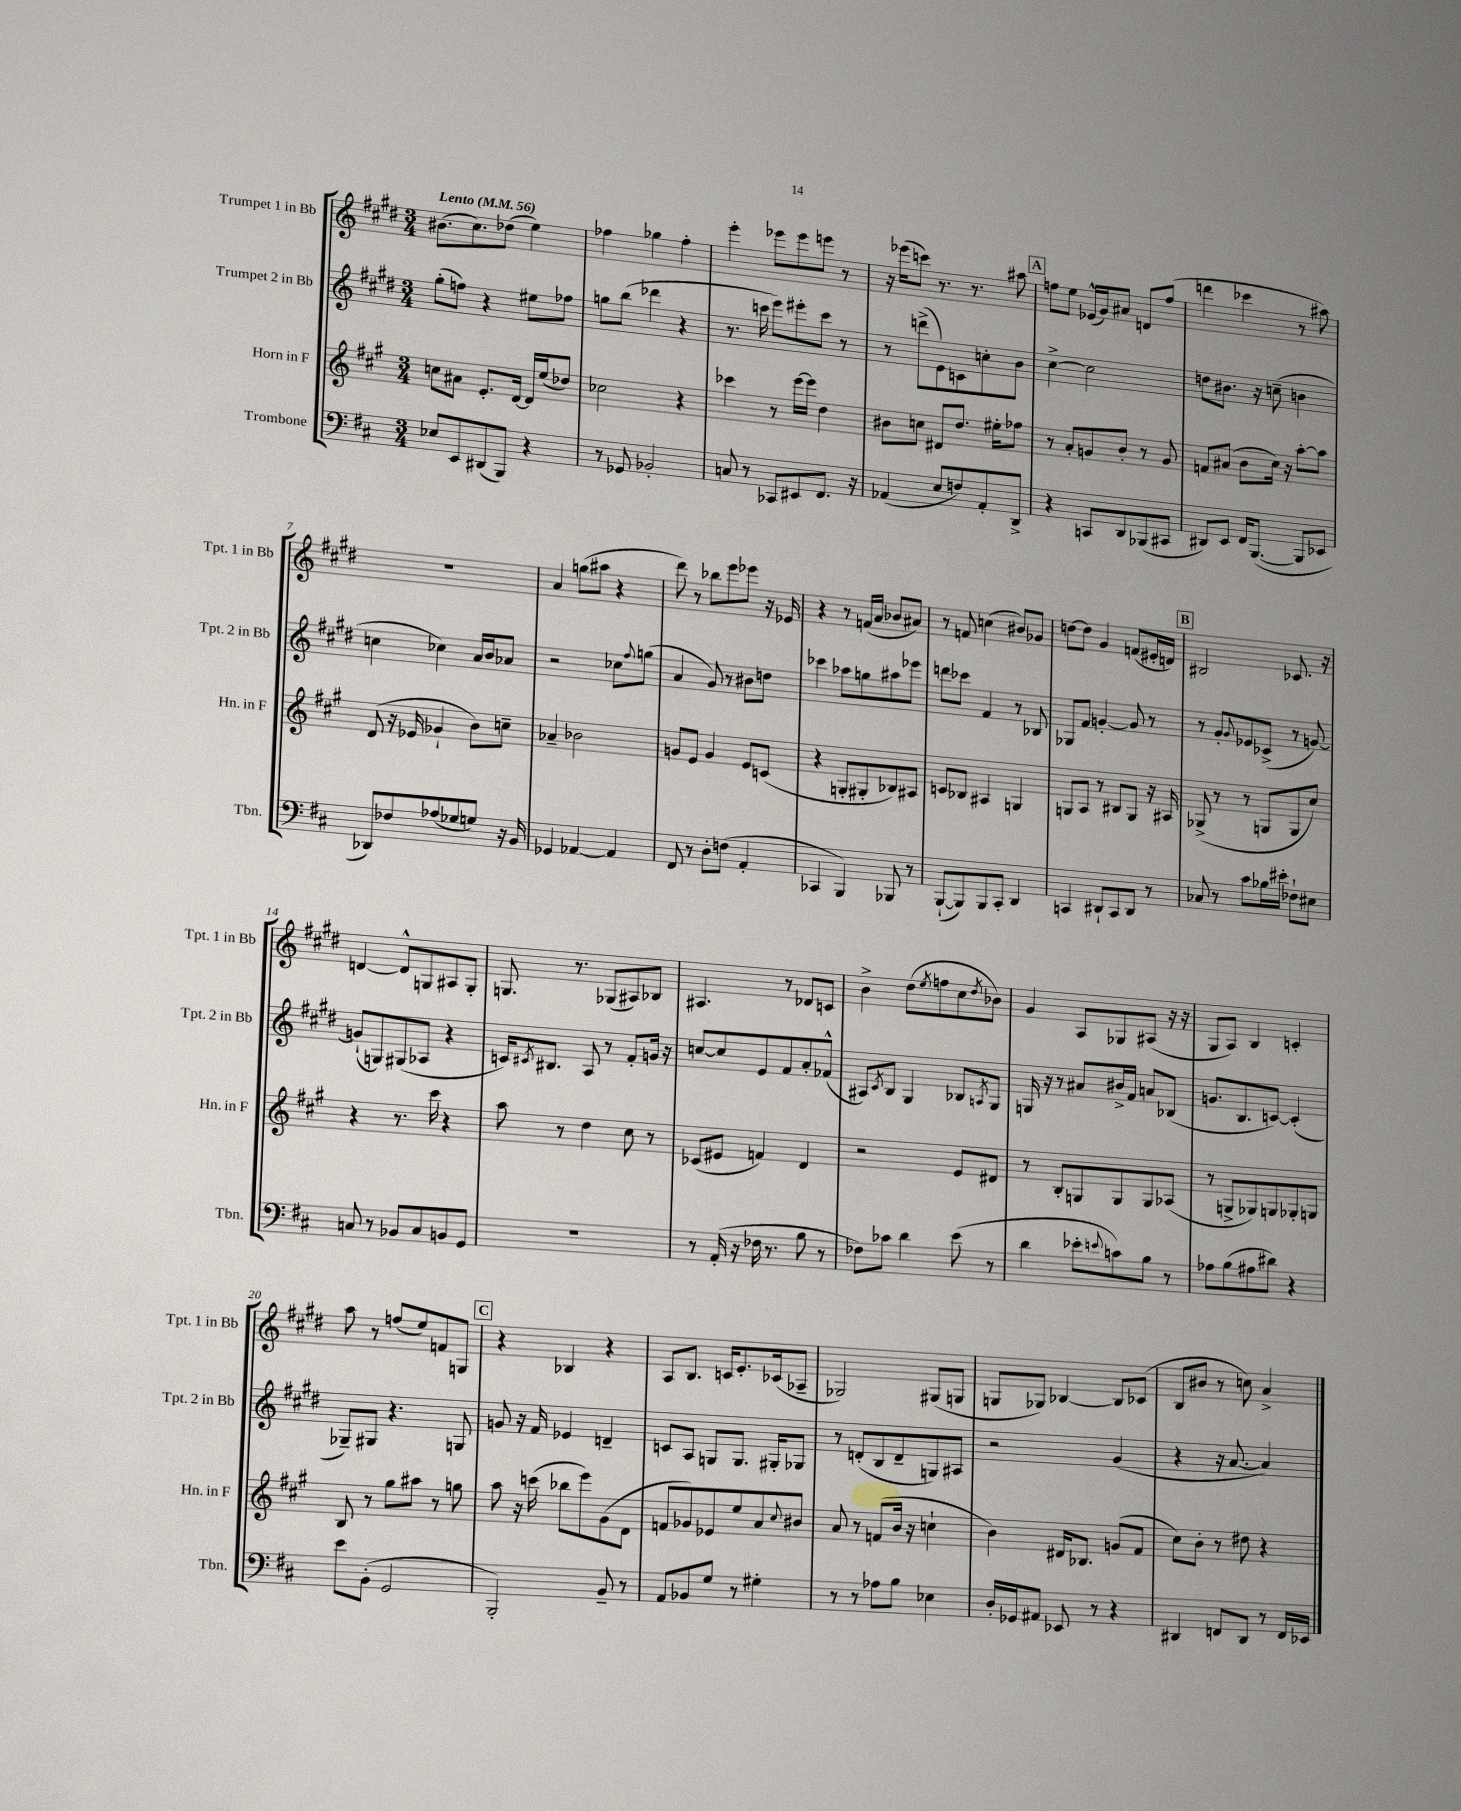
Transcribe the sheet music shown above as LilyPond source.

<<
\new StaffGroup <<
\new Staff = "s0" \with { instrumentName = "Trumpet 1 in Bb" shortInstrumentName = "Tpt. 1 in Bb" } {
    \clef treble \key e \major \numericTimeSignature \time 3/4 \tempo "Lento" 4 = 56
    bis'8.( cis''8.) des''8( e''4) |
    fes''4 ges''4 fes''4-. |
    e'''4-. ees'''8 ees'''8 e'''8 r8 |
    r16 ees'''16( c'''8) r8. r8. ais''8 |
    \mark \markup { \box "A" } f''8 e''8 ees'16-^( gis'16) ais'8 d'8 f''8( |
    d'''4 ces'''4 r8 ais''8) |
    R2. |
    a'4 g''8( ais''8 r4 |
    dis'''8) r8 bes''8 e'''8 ees'''8 r16 ees'16 |
    r4 r8 f'16( a'16 bes'8 ais'8) |
    r8 f'8 c''4( bis'8) ges'8 |
    d''8~ d''8 gis'4 f'8( eis'16-. d'16) |
    \mark \markup { \box "B" } bis2 ces'8. r16 |
    d'4~ d'8-^ g8 ais8 g8-. |
    g8. r8. ges8( ais8) bes8 |
    ais4. r8 des'8 c'8 |
    b'4-> dis''8( \acciaccatura { e''8 } f''8 cis''8 \acciaccatura { dis''8 } bes'8) |
    gis'4 a8 ges8 ais8( r16 r16 |
    gis8 a8) b4 c'4-. |
    a''8 r8 f''8( e''8) f'8 g8 |
    \mark \markup { \box "C" } r4 bes4 r4 |
    a8 b8. c'16 e'8.-. ces'16( aes8-- |
    ges2) gis8( g8 |
    g8 ges8) bes4~ bes8 ces'8( |
    b8 bis'8 r8 c''8) a'4-> \bar "|." |
}
\new Staff = "s1" \with { instrumentName = "Trumpet 2 in Bb" shortInstrumentName = "Tpt. 2 in Bb" } {
    \clef treble \key e \major \numericTimeSignature \time 3/4
    gis''8-.( f''8) r4 eis''8 fes''8 |
    g''8 b''8( des'''4 r4 |
    r8. c'''16 e'''8) eis'''8-. c'''8 r8 |
    r8 d'''8->( e'8) c'8 c''8-. b'8 |
    \mark \markup { \box "A" } cis''4~-> cis''2 |
    d''8 bis'8. r16 c''8--( b'4 |
    c''4 ces''4) a'16 b'16 aes'8 |
    r2 ces''8 \appoggiatura { fis''8 } g''8( |
    a'4 gis'8) r8 bis'8 d''8 |
    ces'''4 aes''8 g''8 ais''8 ees'''8 |
    d'''8 ces'''8 fis'4 r8 bes8 |
    ges8 fis'8 g'4~-. g'8 r8 |
    \mark \markup { \box "B" } r8 gis'8-. \appoggiatura { gis'8 } ees'8 ces'8->( r8 g'8~) |
    g'8-!( g8) gis8( aes8 r4 |
    c'16) \acciaccatura { cis'8 } bis8. a8 r8 fis'8-. g'16 r16 |
    c''8~ c''8 e'8 fis'8 a'8-. fes'8-^( |
    ais8) \acciaccatura { cis'8 } b8 gis4 bes8 \acciaccatura { a8 } gis8 |
    g16 r16 r8 ais'8 bis'16-> fis'16 a'8 bes8( |
    g'8. b8. c'8~) c'4-.( |
    ges8--) gis8 r4. g8 |
    \mark \markup { \box "C" } g'8 r16 fis'16 ees'4 d'4-- |
    c'8 a8 g8 g8. gis16-. ges8 |
    r8 d'8-.( b8 d'8-- g8) ais8 |
    r2 gis'4( |
    r4 r16 a'8.~ a'4) \bar "|." |
}
\new Staff = "s2" \with { instrumentName = "Horn in F" shortInstrumentName = "Hn. in F" } {
    \clef treble \key a \major \numericTimeSignature \time 3/4
    c''8 ais'8 e'8.-. d'16~ d'16 e''16( des''8) |
    ces''2 r4 |
    ces'''4 r8 e'''16~ e'''16 d''4 |
    bis'8 c''8 dis'8 d''8. eis''16-. fes''8 |
    \mark \markup { \box "A" } r8 a'8-. g'8 b'8-. r8 g'8 |
    f'8 ais'8( b'8 cis''16) r16 a''8~-. a''8 |
    d'8( r16 ees'16 ges'4-! b'8) c''8-- |
    aes'4-- bes'2 |
    g'8 e'8 g'4 e'8 c'8( |
    r4 g8-. gis8-. bes8) ais8 |
    c'8 bes8 ais4 g4 |
    g8 a8 r8 bis8 g8 r16 ais16 |
    \mark \markup { \box "B" } ges8->( r8 r8 g8 g8 cis''8) |
    r4 r8. cis'''16 r4 |
    a''8 r8 d''4 cis''8 r8 |
    ces'8( eis'8 f'4) d'4 |
    r2 e'8 dis'8 |
    r8 b8-. g8 g8 g8 aes8( |
    r8 g8-> ges8) g8 ges8-. g8 |
    b8 r8 gis''8 ais''8 r8 g''8 |
    \mark \markup { \box "C" } a''8 r16 c'''16( bes''8 e'''8) gis'8( d'8 |
    f'8 ges'8) ees'8 e''8 a'8 \appoggiatura { cis''8 } bis'8 |
    a'8 r8 f'8( b'16 r16 c''4-! |
    b'4) dis'16 bes8. g'8( fis'8 |
    cis''8) b'8-. r8 dis''8 r4 \bar "|." |
}
\new Staff = "s3" \with { instrumentName = "Trombone" shortInstrumentName = "Tbn." } {
    \clef bass \key d \major \numericTimeSignature \time 3/4
    ees8 e,8 dis,8( b,,8) r4 |
    r8 ges,8 bes,2-. |
    c8 r8 ces,8 eis,8 fis,8. r16 |
    aes,4( e8 f8) aes,8-. d,8-> |
    \mark \markup { \box "A" } r4 c,8 d,8 bes,,8( cis,8 |
    dis,8) e,8 fis,16 b,,8.~( b,,8 ees,8 |
    des,8) fes8 aes8( ges8 g8) r16 b,16 |
    ges,4 aes,4~ aes,4 |
    fis,8 r8 d8-. f8( a,4-. |
    ces,4 b,,4) bes,,8 r8 |
    b,,8~-!( b,,8) b,,8 cis,8-. d,4 |
    c,4 dis,8-! c,8 dis,8 r8 |
    \mark \markup { \box "B" } ces8 r8 cis'8 bes16 eis'16-. fes8-! eis8 |
    c8 r8 bes,8 c8 b,8 g,8 |
    R2. |
    r8 a,16-.( r16 fes16 r8. b8 r8 |
    fes8) ces'8 d'4 e'8( r8 |
    d'4 ees'8-. \appoggiatura { e'8 } c'8) b8 r8 |
    aes8 b8( ais8 dis'8) r4 |
    e'8 b,8-.( g,2 |
    \mark \markup { \box "C" } b,,2-.) b,8-- r8 |
    a,8 bes,8 g8 r8 gis4-. |
    r8 r8 aes8 b8 ees4 |
    d16-. ges,16 ais,8 ees,8 r8 r4 |
    dis,4 f,8 dis,8 r8 f,16 ees,16 \bar "|." |
}
>>
>>
